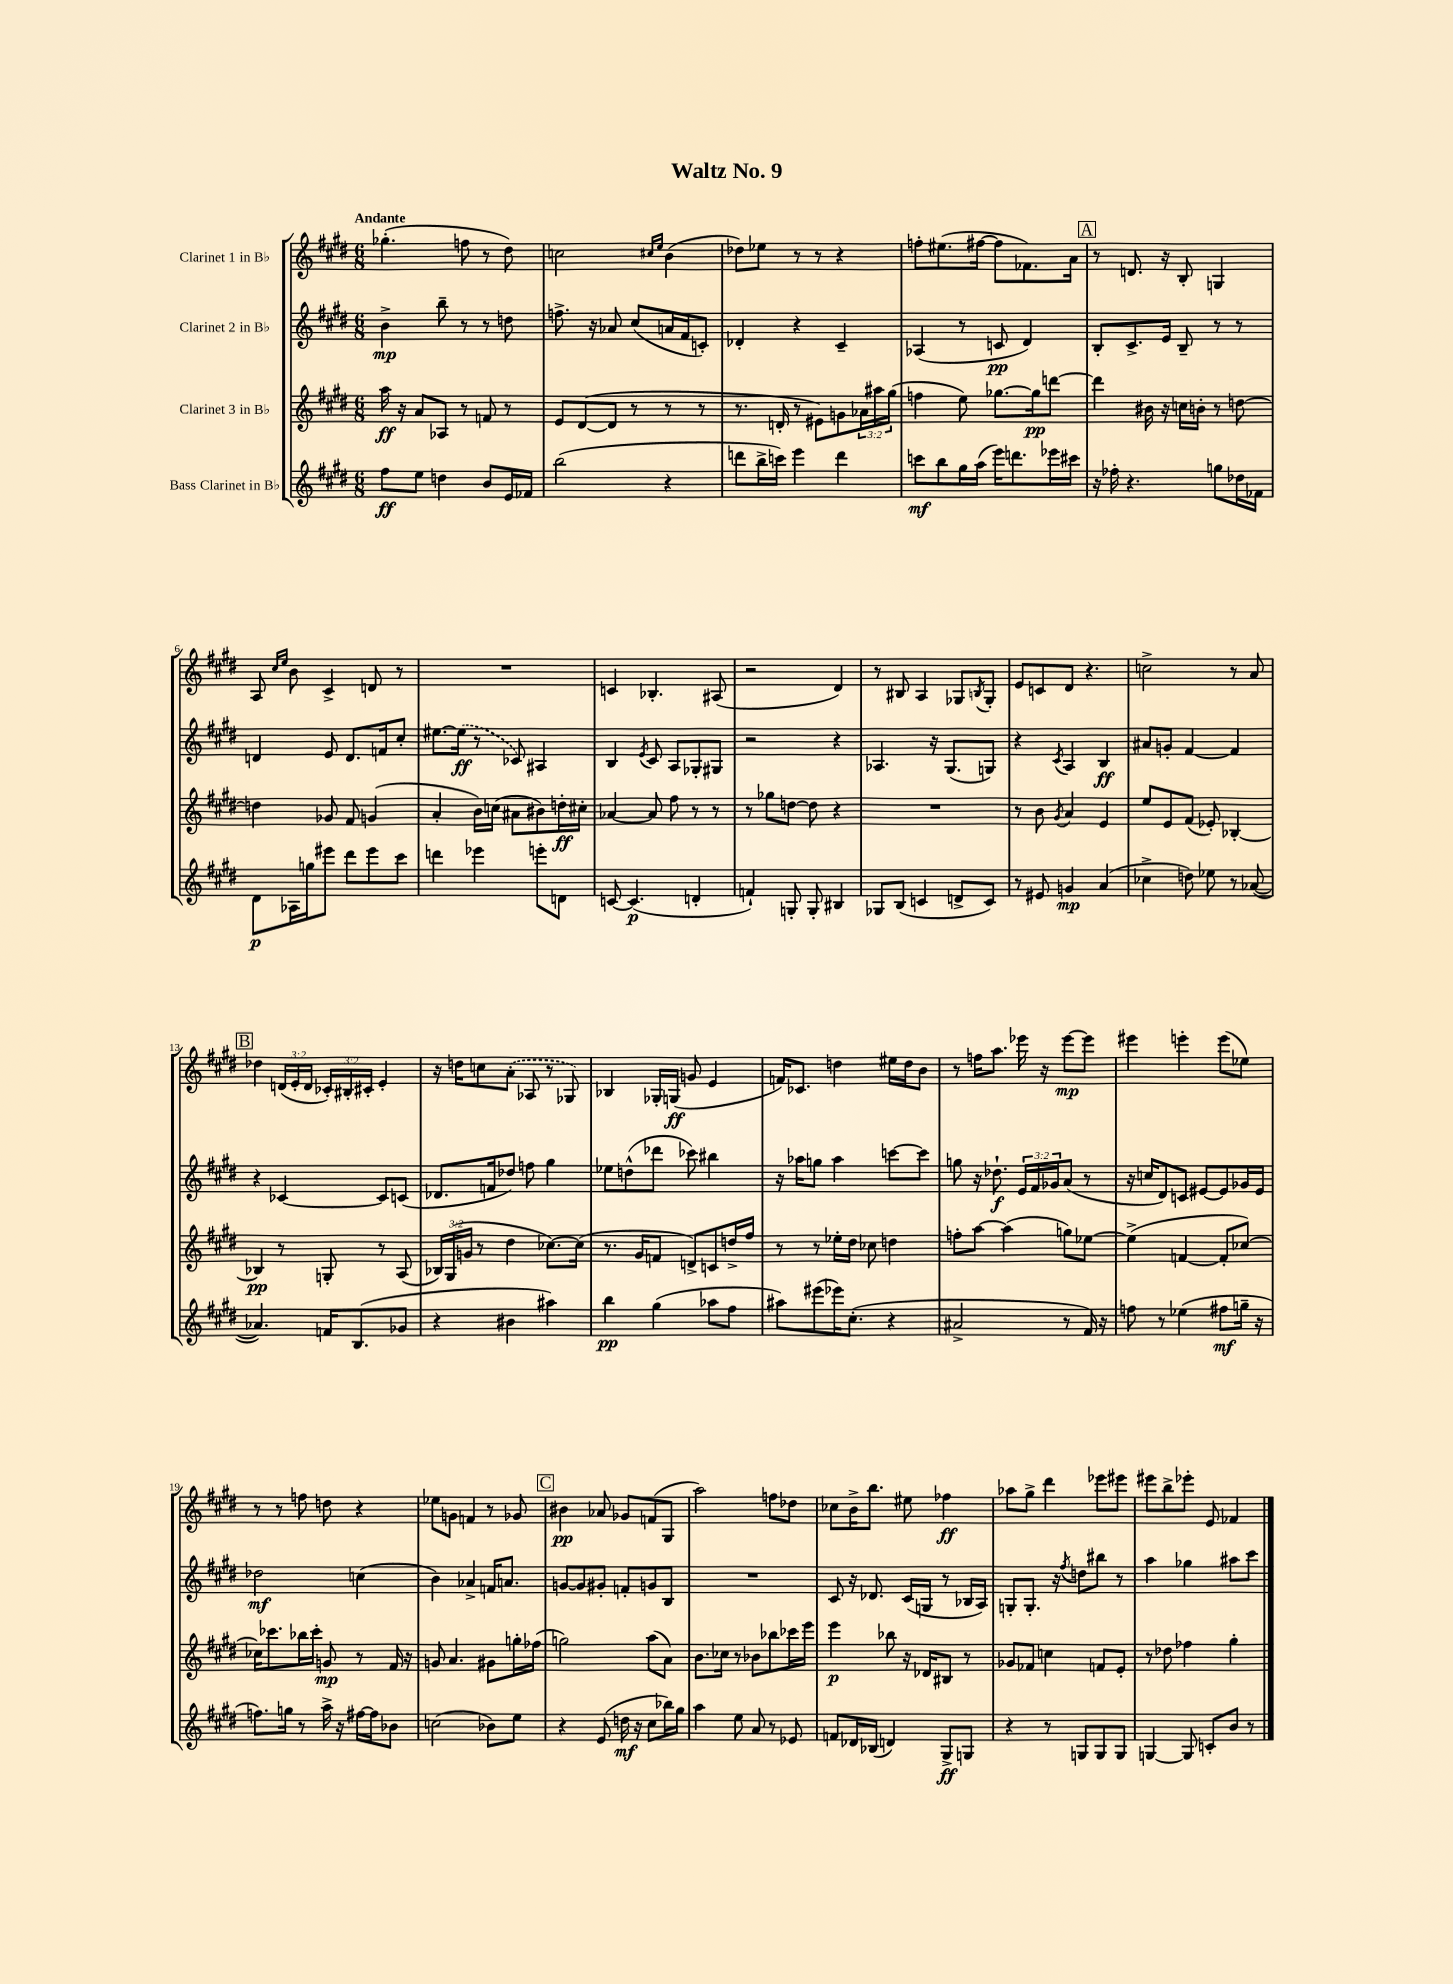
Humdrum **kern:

**kern	**dynam	**kern	**dynam	**kern	**dynam	**kern	**dynam
*part4	*part4	*part3	*part3	*part2	*part2	*part1	*part1
*staff4	*staff4	*staff3	*staff3	*staff2	*staff2	*staff1	*staff1
*I"Bass Clarinet in B♭	*	*I"Clarinet 3 in B♭	*	*I"Clarinet 2 in B♭	*	*I"Clarinet 1 in B♭	*
*clefG2	*	*clefG2	*	*clefG2	*	*clefG2	*
*k[f#c#g#d#]	*	*k[f#c#g#d#]	*	*k[f#c#g#d#]	*	*k[f#c#g#d#]	*
*M6/8	*	*M6/8	*	*M6/8	*	*M6/8	*
=1	=1	=1	=1	=1	=1	=1	=1
!	!	!	!	!	!	!LO:TX:a:B:t=Andante	!
8ff#\L	ff	16aa\	ff	4b^\	mp	(4.gg-X'\	.
.	.	16r	.	.	.	.	.
8ee\J	.	8a/L	.	.	.	.	.
4ddn\	.	8A-X/J	.	8bb~\	.	.	.
.	.	8r	.	8r	.	8ffn\	.
8b/L	.	8fn/	.	8r	.	8r	.
16e/L	.	8r	.	8ddn\	.	8dd#\)	.
16f-X/JJ	.	.	.	.	.	.	.
=2	=2	=2	=2	=2	=2	=2	=2
(2bb\	.	8e/L	.	8.ffn^\	.	2ccn\	.
.	.	([8d#/	.	.	.	.	.
.	.	.	.	16r	.	.	.
.	.	8d#/J]	.	8a-X/	.	.	.
.	.	8r	.	(8cc#/L	.	.	.
.	.	.	.	.	.	16qqcc#X/LL	.
.	.	.	.	.	.	16qqee/JJ	.
4r	.	8r	.	16an/L	.	(4b\	.
.	.	.	.	16f#/J	.	.	.
.	.	8r	.	8cn'/J)	.	.	.
=3	=3	=3	=3	=3	=3	=3	=3
8dddn\L	.	8.r	.	4d-X'/	.	8dd-X\L)	.
16bb^\L	.	.	.	.	.	8ee-X\J	.
16cccn\JJ)	.	16dn'/	.	.	.	.	.
4eee\	.	8r	.	4r	.	8r	.
.	.	8e#X\L)	.	.	.	8r	.
4ddd\	.	8gn\	.	4c#~/	.	4r	.
.	.	24a-X\L	.	.	.	.	.
.	.	24aa#X\	.	.	.	.	.
.	.	(24gg#\JJ	.	.	.	.	.
=4	=4	=4	=4	=4	=4	=4	=4
8cccn\L	mf	4ffn\	.	(4A-X/	.	8ffn'\L	.
8bb\	.	.	.	.	.	(8.ee#X\	.
16gg#\L	.	8ee\)	.	8r	.	.	.
(16aa\JJ	.	.	.	.	.	[16ff#X\Jk	.
16eee\KL)	.	[8.gg-X\L	.	8cn/	pp	8ff#\L]	.
8.dddn\	.	.	.	.	.	.	.
.	.	.	.	4d#/)	.	8.f-X\)	.
.	.	16gg-\k]	pp	.	.	.	.
16eee-X\L	.	[8dddn\J	.	.	.	.	.
16ccc#X\JJ	.	.	.	.	.	16a\Jk	.
!!LO:REH:place=s1:t=A
=5	=5	=5	=5	=5	=5	=5	=5
16r	.	4ddd\]	.	8B'/L	.	8r	.
16ff-X'\	.	.	.	.	.	.	.
4.r	.	.	.	8.c#^/	.	8.dn/	.
.	.	16b#X\	.	.	.	.	.
.	.	16r	.	16e/Jk	.	16r	.
.	.	16ccn\LL	.	8B~/	.	8B'/	.
.	.	16bn'\JJ	.	.	.	.	.
8ggn\L	.	8r	.	8r	.	4Gn/	.
16dd-X\L	.	[8ddn\	.	8r	.	.	.
16f-X\JJ	.	.	.	.	.	.	.
!!LO:LB:g=z
=6	=6	=6	=6	=6	=6	=6	=6
8d#\L	p	4ddn\]	.	4dn/	.	8A/	.
.	.	.	.	.	.	16qqcc#/LL	.
.	.	.	.	.	.	16qqee/JJ	.
16A-X\L	.	.	.	.	.	8b\	.
16ggn\J	.	.	.	.	.	.	.
8eee#X\J	.	8g-X/	.	8e/	.	4c#^/	.
8ddd#\L	.	8f#/	.	8.d/L	.	.	.
8eee#\	.	(4gn/	.	.	.	8dn/	.
.	.	.	.	16fn/k	.	.	.
8ccc#\J	.	.	.	8cc#'/J	.	8r	.
=7	=7	=7	=7	=7	=7	=7	=7
4dddn\	.	4a'/	.	[8.ee#X\L	.	2.r	.
.	.	.	.	(16ee#\Jk]	ff	.	.
4eee-X\	.	16b\LL)	.	8r	.	.	.
.	.	(16ccn\JJ	.	.	.	.	.
.	.	8a#X\L	.	8c-X/)	.	.	.
8eeen'\L	.	8b#X\)	.	4A#X/	.	.	.
8dn\J	.	16ddn'\L	ff	.	.	.	.
.	.	16cc#X'\JJ	.	.	.	.	.
=8	=8	=8	=8	=8	=8	=8	=8
[8cn/	.	[4a-X/	.	4B/	.	4cn/	.
(4.c/]	p	.	.	.	.	.	.
.	.	.	.	8qe/	.	.	.
.	.	8a-/]	.	8c#/	.	4.B-X'/	.
.	.	8ff#\	.	8A/L	.	.	.
4dn'/	.	8r	.	8G-X'/	.	.	.
.	.	8r	.	8G#X/J	.	(8A#X/	.
=9	=9	=9	=9	=9	=9	=9	=9
4fn`/)	.	8r	.	2r	.	2r	.
.	.	8gg-X\L	.	.	.	.	.
8Gn'/	.	[8ddn\J	.	.	.	.	.
8G'/	.	8dd\]	.	.	.	.	.
4B#X/	.	4r	.	4r	.	4d#/)	.
=10	=10	=10	=10	=10	=10	=10	=10
8G-X/L	.	2.r	.	4.A-X/	.	8r	.
(8B/J	.	.	.	.	.	8B#X/	.
4cn/	.	.	.	.	.	4A/	.
.	.	.	.	16r	.	.	.
.	.	.	.	(8.G#/L	.	.	.
8dn^/L	.	.	.	.	.	8G-X/L	.
.	.	.	.	.	.	8qBn/	.
8c/J)	.	.	.	8Gn/J)	.	8G-'/J	.
=11	=11	=11	=11	=11	=11	=11	=11
8r	.	8r	.	4r	.	8e/L	.
8e#X/	.	8b\	.	.	.	8cn/	.
.	.	8qg#/	.	8qc#/	.	.	.
4gn/	mp	4a/	.	4A/	.	8d#/J	.
.	.	.	.	.	.	4.r	.
(4a/	.	4e/	.	4B/	ff	.	.
=12	=12	=12	=12	=12	=12	=12	=12
4cc-X^\	.	8ee/L	.	8a#X/L	.	2ccn^\	.
.	.	8e/	.	8gn'/J	.	.	.
8ddn\)	.	(8f#/J	.	[4f#/	.	.	.
8ee-X\	.	8e-X'/)	.	.	.	.	.
8r	.	[4B-X'/	.	4f#/]	.	8r	.
([8a-X/	.	.	.	.	.	8a/	.
!!LO:LB:g=z
!!LO:REH:place=s1:t=B
=13	=13	=13	=13	=13	=13	=13	=13
4.a-X/])	.	4B-X/]	pp	4r	.	4dd-X\	.
.	.	8r	.	[4c-X/	.	(24dn/LL	.
.	.	.	.	.	.	24e'/	.
.	.	.	.	.	.	24d/JJ	.
16fn/KL	.	8Gn'/	.	.	.	24c-X'/LL)	.
.	.	.	.	.	.	24B#X'/	.
(8.B/	.	.	.	.	.	.	.
.	.	.	.	.	.	24c#X'/JJ	.
.	.	8r	.	8c-/L]	.	4e'/	.
8g-X/J	.	(8A/	.	(8cn/J	.	.	.
=14	=14	=14	=14	=14	=14	=14	=14
4r	.	24B-X/LL)	.	8.d-X/L	.	16r	.
.	.	(24G#/	.	.	.	.	.
.	.	.	.	.	.	16ddn\KL	.
.	.	24gn/JJ	.	.	.	.	.
.	.	8r	.	.	.	8ccn\	.
.	.	.	.	16fn/k	.	.	.
4b#X\	.	4dd#\	.	8dd-X/J)	.	(8a'\J	.
.	.	.	.	8ffn\	.	8A-X/	.
4aa#X\)	.	[8.cc-X\L)	.	4gg#\	.	8r	.
.	.	.	.	.	.	8G-X/)	.
.	.	(16cc-\Jk]	.	.	.	.	.
=15	=15	=15	=15	=15	=15	=15	=15
4bb\	pp	8.r	.	8ee-X\L	.	4B-X/	.
.	.	.	.	(8ddn^^\	.	.	.
.	.	16g#/KL	.	.	.	.	.
(4gg#\	.	8fn/J	.	8ddd-X\J	.	16G-X'/LL	.
.	.	.	.	.	.	(16Gn/JJ	ff
.	.	8dn^/L)	.	8ccc-X\)	.	8gn/	.
8aa-X\L	.	8cn/	.	4bb#X\	.	4e/	.
8ff#\J	.	16ddn^/L	.	.	.	.	.
.	.	16ff#/JJ	.	.	.	.	.
=16	=16	=16	=16	=16	=16	=16	=16
8aa#X\L)	.	8r	.	16r	.	16fn/KL)	.
.	.	.	.	16aa-X\KL	.	8.c-X/J	.
(8eee#X\	.	8r	.	8ggn\J	.	.	.
16eee-X\K)	.	16ee-X'\LL	.	4aa-\	.	4ddn\	.
(8.cc#'\J	.	16dd#\JJ	.	.	.	.	.
.	.	8cc-X\	.	.	.	.	.
4r	.	4ddn\	.	[8cccn\L	.	16ee#X\LL	.
.	.	.	.	.	.	16dd\J	.
.	.	.	.	8ccc\J]	.	8b\J	.
=17	=17	=17	=17	=17	=17	=17	=17
2a#X^/	.	8ffn'\L	.	8ggn\	.	8r	.
.	.	[8aa\J	.	16r	.	16ffn\KL	.
.	.	.	.	8.dd-X`\	f	8.aa\J	.
.	.	(4aa\]	.	.	.	.	.
.	.	.	.	24e/LL	.	16eee-X\	.
.	.	.	.	24f#/	.	.	.
.	.	.	.	.	.	16r	.
.	.	.	.	24g-X/J	.	.	.
8r	.	8ggn\L)	.	(8a/J	.	[8eee-\L	mp
16f#/)	.	[8ee-X\J	.	8r	.	8eee-\J]	.
16r	.	.	.	.	.	.	.
=18	=18	=18	=18	=18	=18	=18	=18
8ffn\	.	(4ee-^\]	.	16r	.	4eee#X\	.
.	.	.	.	16ccn/KL	.	.	.
8r	.	.	.	8d#/)	.	.	.
(4ee-X\	.	[4fn/	.	8cn/J	.	4eeen'\	.
.	.	.	.	[8e#X/L	.	.	.
8ff#X\L	mf	8f'/L]	.	8e#/]	.	(8eee\L	.
16ggn~\Jk	.	[8cc-X/J)	.	16g-X/L	.	8ee-X\J)	.
16r	.	.	.	16e#/JJ	.	.	.
!!LO:LB:g=z
=19	=19	=19	=19	=19	=19	=19	=19
8.ffn\L)	.	16cc-X\KL]	.	2dd-X\	mf	8r	.
.	.	8.ccc-X\	.	.	.	.	.
.	.	.	.	.	.	8r	.
16ggn\Jk	.	.	.	.	.	.	.
8r	.	16bb-X\L	.	.	.	8ffn\	.
.	.	16ccc-'\JJ	.	.	.	.	.
16aa^\	.	8gn/	mp	.	.	8ddn\	.
16r	.	.	.	.	.	.	.
[16ff#X\LL	.	8r	.	(4ccn\	.	4r	.
16ff#\J]	.	.	.	.	.	.	.
8b-X\J	.	16f#/	.	.	.	.	.
.	.	16r	.	.	.	.	.
=20	=20	=20	=20	=20	=20	=20	=20
(2ccn\	.	8gn/	.	4b\)	.	8ee-X\L	.
.	.	4.a/	.	.	.	8gn\J	.
.	.	.	.	4a-X^/	.	4fn/	.
8b-X\L)	.	8g#X\L	.	16fn/KL	.	8r	.
.	.	.	.	8.an/J	.	.	.
8ee\J	.	16ggn'\L	.	.	.	8g-X/	.
.	.	(16ff-X\JJ	.	.	.	.	.
!!LO:REH:place=s1:t=C
=21	=21	=21	=21	=21	=21	=21	=21
4r	.	2ggn\)	.	[8gn/L	.	4b#X\	pp
.	.	.	.	8g/]	.	.	.
(8e/	.	.	.	8g#X'/J	.	8a-X/	.
16ddn\	mf	.	.	8fn'/L	.	8g-X/L	.
16r	.	.	.	.	.	.	.
8cc#\L	.	(8aa\L	.	8gn/	.	(8fn/	.
16bb-X\L)	.	8a\J)	.	8B/J	.	8G#/J	.
16gg#\JJ	.	.	.	.	.	.	.
=22	=22	=22	=22	=22	=22	=22	=22
4aa\	.	8.b\L	.	2.r	.	2aa\)	.
.	.	16cc-X\Jk	.	.	.	.	.
8ee\	.	8r	.	.	.	.	.
8a/	.	8b-X\L	.	.	.	.	.
8r	.	8bb-X\	.	.	.	8ffn\L	.
8e-X/	.	16ccc-X\L	.	.	.	8dd-X\J	.
.	.	16eee\JJ	.	.	.	.	.
=23	=23	=23	=23	=23	=23	=23	=23
8fn/L	.	4eee\	p	8c#/	.	8cc-X\L	.
16d-X/L	.	.	.	16r	.	16b^\K	.
(16B-X/JJ	.	.	.	8.d-X/	.	8.bb\J	.
4dn/)	.	8bb-X\	.	.	.	.	.
.	.	16r	.	(16c#/LL	.	8ee#X\	.
.	.	16d-X/KL	.	16Gn/JJ	.	.	.
8G#^/L	ff	8B#X/J	.	8r	.	4ff-X\	ff
8Gn/J	.	8r	.	16B-X/LL	.	.	.
.	.	.	.	16A/JJ)	.	.	.
=24	=24	=24	=24	=24	=24	=24	=24
4r	.	8g-X/L	.	8Gn'/L	.	8aa-X\L	.
.	.	8f-X/J	.	8.G'/J	.	8gg#^\J	.
8r	.	4ccn\	.	.	.	4ddd#\	.
.	.	.	.	16r	.	.	.
.	.	.	.	8qff#/	.	.	.
8Gn/L	.	.	.	8ddn\L	.	.	.
8G/	.	8fn/L	.	8bb#X\J	.	8eee-X\L	.
8G/J	.	8e'/J	.	8r	.	8eee#X\J	.
=25	=25	=25	=25	=25	=25	=25	=25
[4Gn/	.	8r	.	4aa\	.	8eee#X\L	.
.	.	8dd-X\	.	.	.	8bb^\	.
8G/]	.	4ff-X\	.	4gg-X\	.	8eee-X'\J	.
8cn'/L	.	.	.	.	.	8e/	.
8b/J	.	4gg#'\	.	8aa#X\L	.	4f-X/	.
8r	.	.	.	8ccc#\J	.	.	.
==	==	==	==	==	==	==	==
*-	*-	*-	*-	*-	*-	*-	*-
